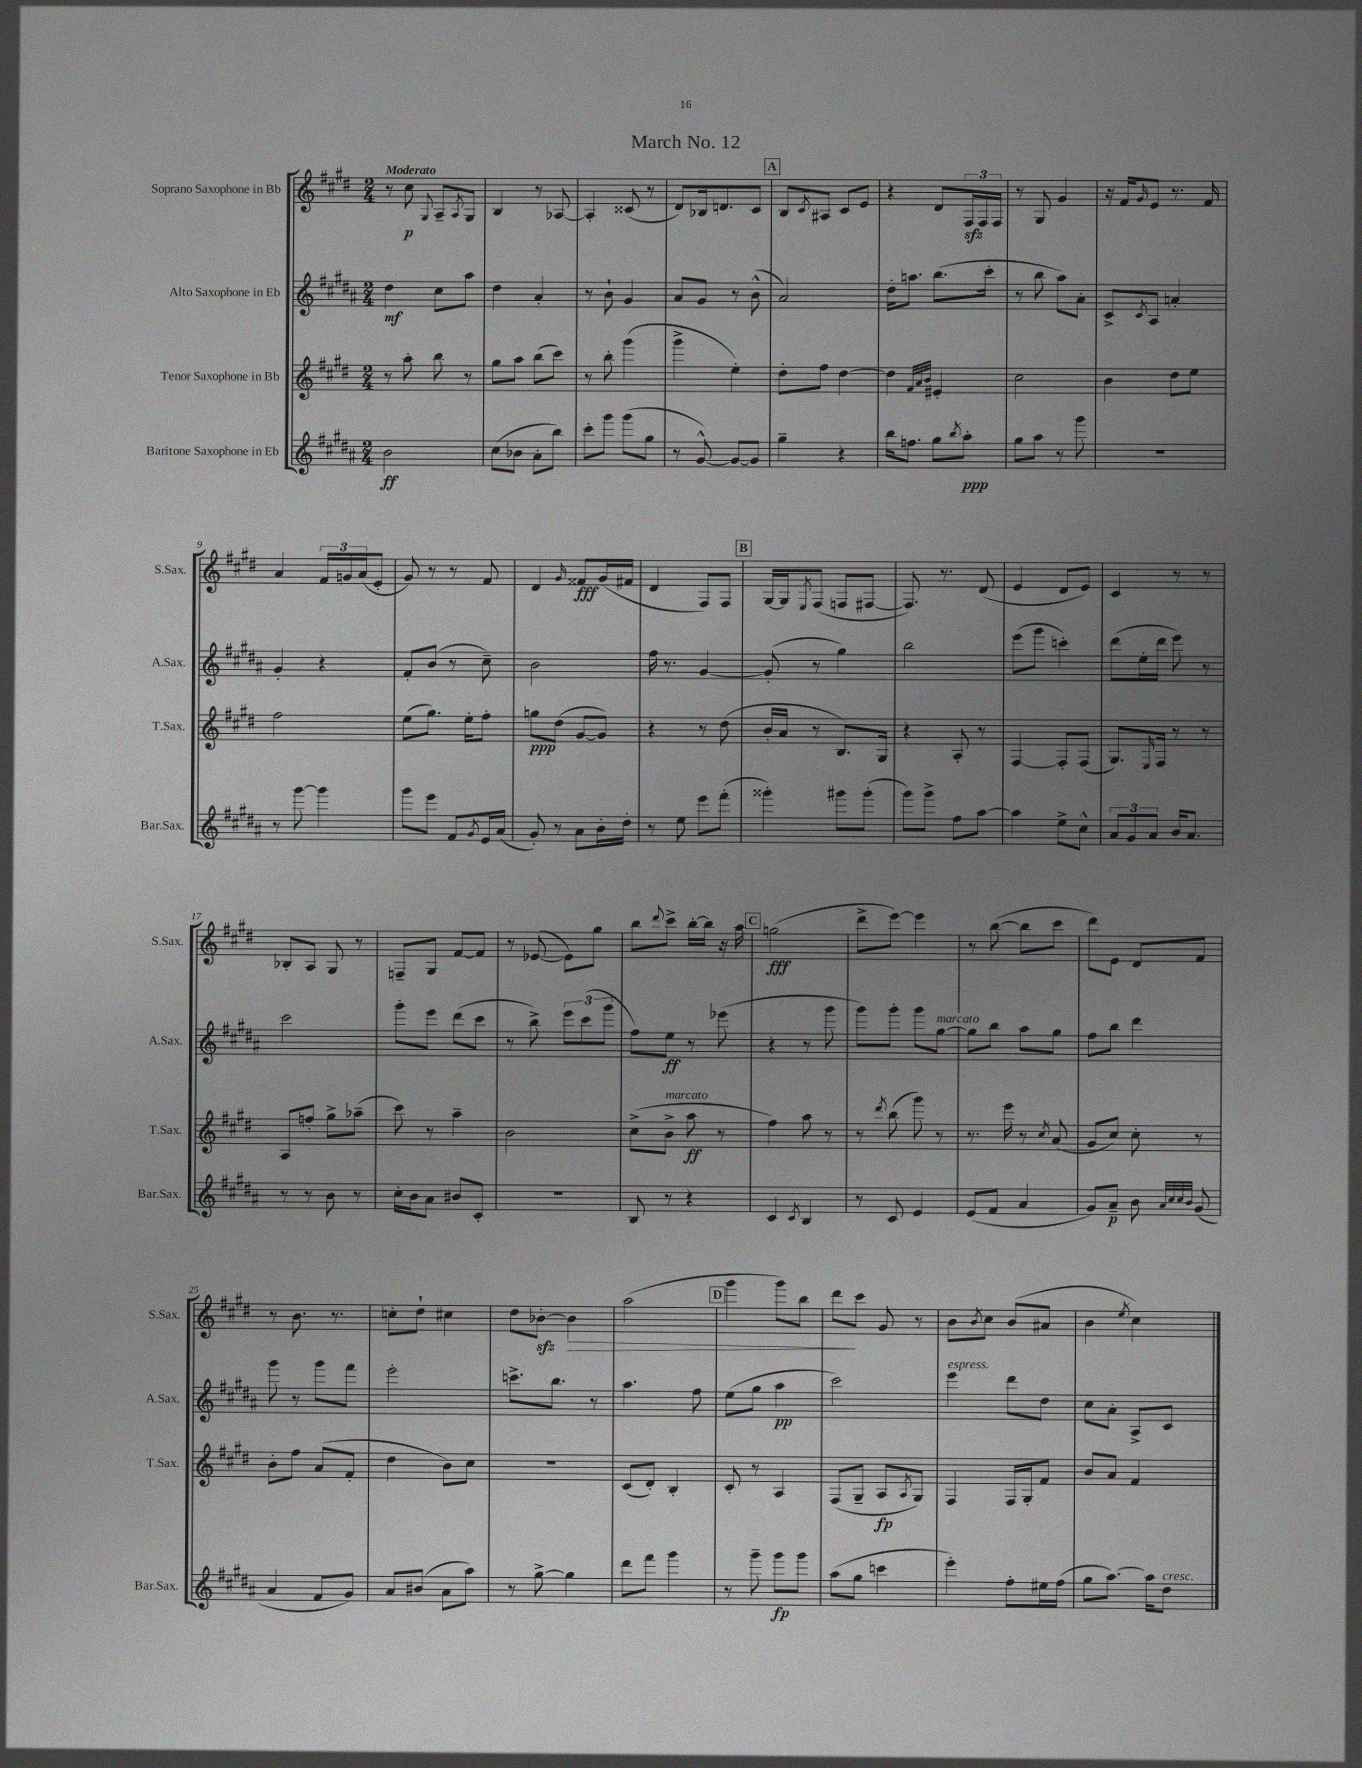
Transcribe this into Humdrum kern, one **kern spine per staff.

**kern	**kern	**kern	**kern
*staff4	*staff3	*staff2	*staff1
*clefG2	*clefG2	*clefG2	*clefG2
*k[f#c#g#d#a#]	*k[f#c#g#d#]	*k[f#c#g#d#a#]	*k[f#c#g#d#]
*M2/4	*M2/4	*M2/4	*M2/4
2b\	8r	4dd#\	8r
.	8aa'\	.	8cc#\
.	.	.	8qqG#/
.	8bb\	8cc#\L	8A~/L
.	.	.	8qA/
.	8r	8aa#\J	8G#/J
=	=	=	=
(8cc#\L	8gg#\L	4dd#\	4B/
8b-\J	8aa\J	.	.
8a#'\L	(8bb\L	4a#'/	8r
8bb\J)	8ccc#\J)	.	[8A-/
=	=	=	=
8ccc#'\L	8r	8r	4A-'/]
8ggg#\J	8bb'\	8b`\	.
(8ggg#\L	(4ggg#\	4g#/	(8c##/
8gg#\J	.	.	8r
=	=	=	=
8r	4ggg#^\	8a#/L	8d#/L)
[8g#^^/)	.	8g#/J	16B-/k
.	.	.	8.d/
8g#/_L	4ee'\)	8r	.
8g#/]J	.	(8b^^\	8c#/J
=	=	=	=
4gg#~\	8dd#'\L	2a#/)	8B/L
.	.	.	8qc#/
.	8ff#\J	.	8A#/J
4r	[4dd#\	.	8c#/L
.	.	.	8e/J
=	=	=	=
16bb\LK	4dd#\]	16dd#'\LK	4r
8.ff\J	.	8.aa\J	.
.	32qqf#/LLL	.	.
.	32qqa/	.	.
.	32qqb/JJJ	.	.
8gg#\L	4e#'/	(8.bb\L	8d#/L
8qbb/	.	.	.
8aa#'\J	.	.	24F#/L
.	.	.	24F#/
.	.	16ccc#'\Jk	.
.	.	.	24F#/JJ
=	=	=	=
8gg#\L	2cc#\	8r	8r
8aa#\J	.	8bb\	8G#/
8r	.	8aa#\L)	4g#/
8ggg#\	.	8a#'\J	.
=	=	=	=
2r	4b\	8c#^/L	16r
.	.	.	16f#/LK
.	.	8qc#/	16qqg#/
.	.	8A#/J	8e/J
.	8dd#\L	4a'/	8.r
.	8ee\J	.	.
.	.	.	16f#/
=	=	=	=
8r	2ff#\	4g#'/	4a/
[8ggg#\	.	.	.
4ggg#\]	.	4r	24f#/LL
.	.	.	24g/
.	.	.	(24a/J
.	.	.	8e'/J
=	=	=	=
8ggg#\L	(8ee\L	8f#'/L	8g#/)
8eee\J	8.gg#\J)	(8b/J	8r
8f#/L	.	8r	8r
.	16ee'\LK	.	.
8qg#/	.	.	.
16e/L	8ff#'\J	8cc#~\)	8f#/
(16a#/JJ	.	.	.
=	=	=	=
8g#'/)	8gg\L	2b\	4d#/
8r	(8dd#\J	.	.
.	.	.	16qqg#/
8a#\L	[8g#/L	.	8f##/L
16b'\L	8g#/]J)	.	(16g#/L
16dd#'\JJ	.	.	16f#/JJ
=	=	=	=
8r	4r	16ff#\	4d#/
.	.	8.r	.
8ee\	.	.	.
8eee\L	8r	[4g#/	8F#/L)
(8fff#'\J	(8dd#\	.	8F#/J
=	=	=	=
4ggg##'\)	16b'/LL	(8g#'/]	[16G#/LL
.	16a/JJ	.	16G#/]J
.	.	.	8qE/
.	8r	8r	(8F#/J
8ggg#\L	8.B/L)	4gg#\)	8F/L
(8ggg#'\J	.	.	[8F#/J
.	16G#/Jk	.	.
=	=	=	=
8ggg#\L)	4r	2bb\	8.F#/])
8ggg#^\J	.	.	.
.	.	.	8.r
8ff#\L	8A'/	.	.
[8aa#\J	8r	.	(8d#/
=	=	=	=
4aa#\]	[4F#/	(8eee\L	4e/
.	.	8ggg#\J	.
8ee^\L	8F#'/]L	4ccc'\)	8d#/L
8cc#^^\J	(8F#/J	.	8e/J)
=	=	=	=
12a#/L	8.G#/L)	(8ddd#\L	4c#/
12g#/	.	.	.
.	.	16ee'\L	.
12a#/J	.	.	.
.	16qqE/	.	.
.	16F#/Jk	16ddd#\JJ	.
16b/LK	8r	8eee\)	8r
8.a#/J	.	.	.
.	8r	8r	8r
=	=	=	=
8r	8A/L	2ccc#\	8B-'/L
8r	8ff'/J	.	8A/J
8b\	8gg#^\L	.	8G#/
8r	(8aa-~\J	.	8r
=	=	=	=
16cc#'\LL	8ccc#\)	8ggg#'\L	8F~/L
16b\J	.	.	.
8a#\J	8r	8eee\J	8G#/J
8b#/L	4aa~\	(8ddd#\L	[8f#/L
8c#'/J	.	8ccc#\J	8f#/]J
=	=	=	=
2r	2b\	8r	8r
.	.	8bb^\)	([8e-/
.	.	12eee\L	8e-\]L)
.	.	(12ccc#\	.
.	.	.	8gg#\J
.	.	12ggg#\J	.
=	=	=	=
8B/	(8cc#^\L	8ff#\L)	8bb\L
.	.	.	8qqddd#/
8r	8b^\J	8ee\J	8ccc#^\J
4r	8aa\	8r	[16bb'\LL
.	.	.	16bb\]JJ
.	8r	(8eee-\	16r
.	.	.	16aa\
=	=	=	=
4c#/	4ff#\)	4r	(2gg\
8qc#/	.	.	.
4B/	8aa\	8r	.
.	8r	8ggg#\	.
=	=	=	=
8r	8r	8ggg#\L)	8ddd#^\L
.	8qddd#/	.	.
8c#/	(8bb\	8ggg#'\J	[8eee\J)
4e/	8ggg#\)	8ggg#\L	4eee\]
.	8r	[8gg#\J	.
=	=	=	=
(8e/L	8.r	8gg#\]L	8r
8f#/J	.	8bb\J	([8bb\
.	16eee\	.	.
4a#/	8r	8aa#\L	8bb\]L
.	8qcc#/	.	.
.	(8a/	8gg#\J	8ccc#\J
=	=	=	=
8g#/L)	8g#/L	8ff#\L	8ddd#\L)
8a#~/J	8cc#/J)	8bb\J	8e\J
8b\	8cc#'\	4ddd#\	8d#/L
32qqa#/LLL	.	.	.
32qqcc#/	.	.	.
32qqcc#/	.	.	.
32qqb/JJJ	.	.	.
(8g#/	8r	.	8f#/J
=	=	=	=
4a#/	8b'\L	8ggg#\	8r
.	8ff#\J	8r	8.b\
8f#/L	(8a/L	8ggg#\L	.
.	.	.	8.r
8g#/J)	8f#'/J	8fff#\J	.
=	=	=	=
8a#/L	4dd#\	2eee'\	8cc'\L
(8b#/J	.	.	8dd#`\J
8a#\L	8b\L)	.	4cc#\
8aa#\J)	8cc#\J	.	.
=	=	=	=
8r	2r	8.ccc^\L	8dd#\L
[8gg#^\	.	.	[8b-'\J
.	.	8.bb\J	.
4gg#\]	.	.	4b-\]
.	.	8r	.
=	=	=	=
8ddd#\L	(8c#/L	4.aa#\	(2aa\
8fff#\J	8d#'/J)	.	.
4ggg#\	4B'/	.	.
.	.	8ff#\	.
=	=	=	=
8r	8c#'/	(8ee\L	4ggg#\
8ggg#~\	8r	8gg#\J	.
8ggg#\L	4A/	4aa#\	8ggg#\L)
8ggg#\J	.	.	8bb\J
=	=	=	=
(8aa#\L	(8F#/L	2ccc#\)	8ddd#\L
8gg#\J	8G#~/J	.	8ccc#\J
4ccc\	8A/L	.	8g#/
.	8qA/	.	.
.	8G#/J)	.	8r
=	=	=	=
4eee'\)	4F#/	4eee\	8b\L
.	.	.	8qb/
.	.	.	8cc#\J
8ff#'\L	16F#/LL	8ddd#\L	(8b/L
.	16G#'/J	.	.
16ee#\L	8f#/J	8dd#\J	8a#/J
(16ff#\JJ	.	.	.
=	=	=	=
8gg#\L	8b/L	8cc#\L	4b\
[8.aa#\J)	8a/J	8a#'\J	.
.	.	.	8qee/
.	4f#/	8A#^/L	4cc#\)
16aa#\]LK	.	.	.
8dd#\J	.	8c#/J	.
==	==	==	==
*-	*-	*-	*-
